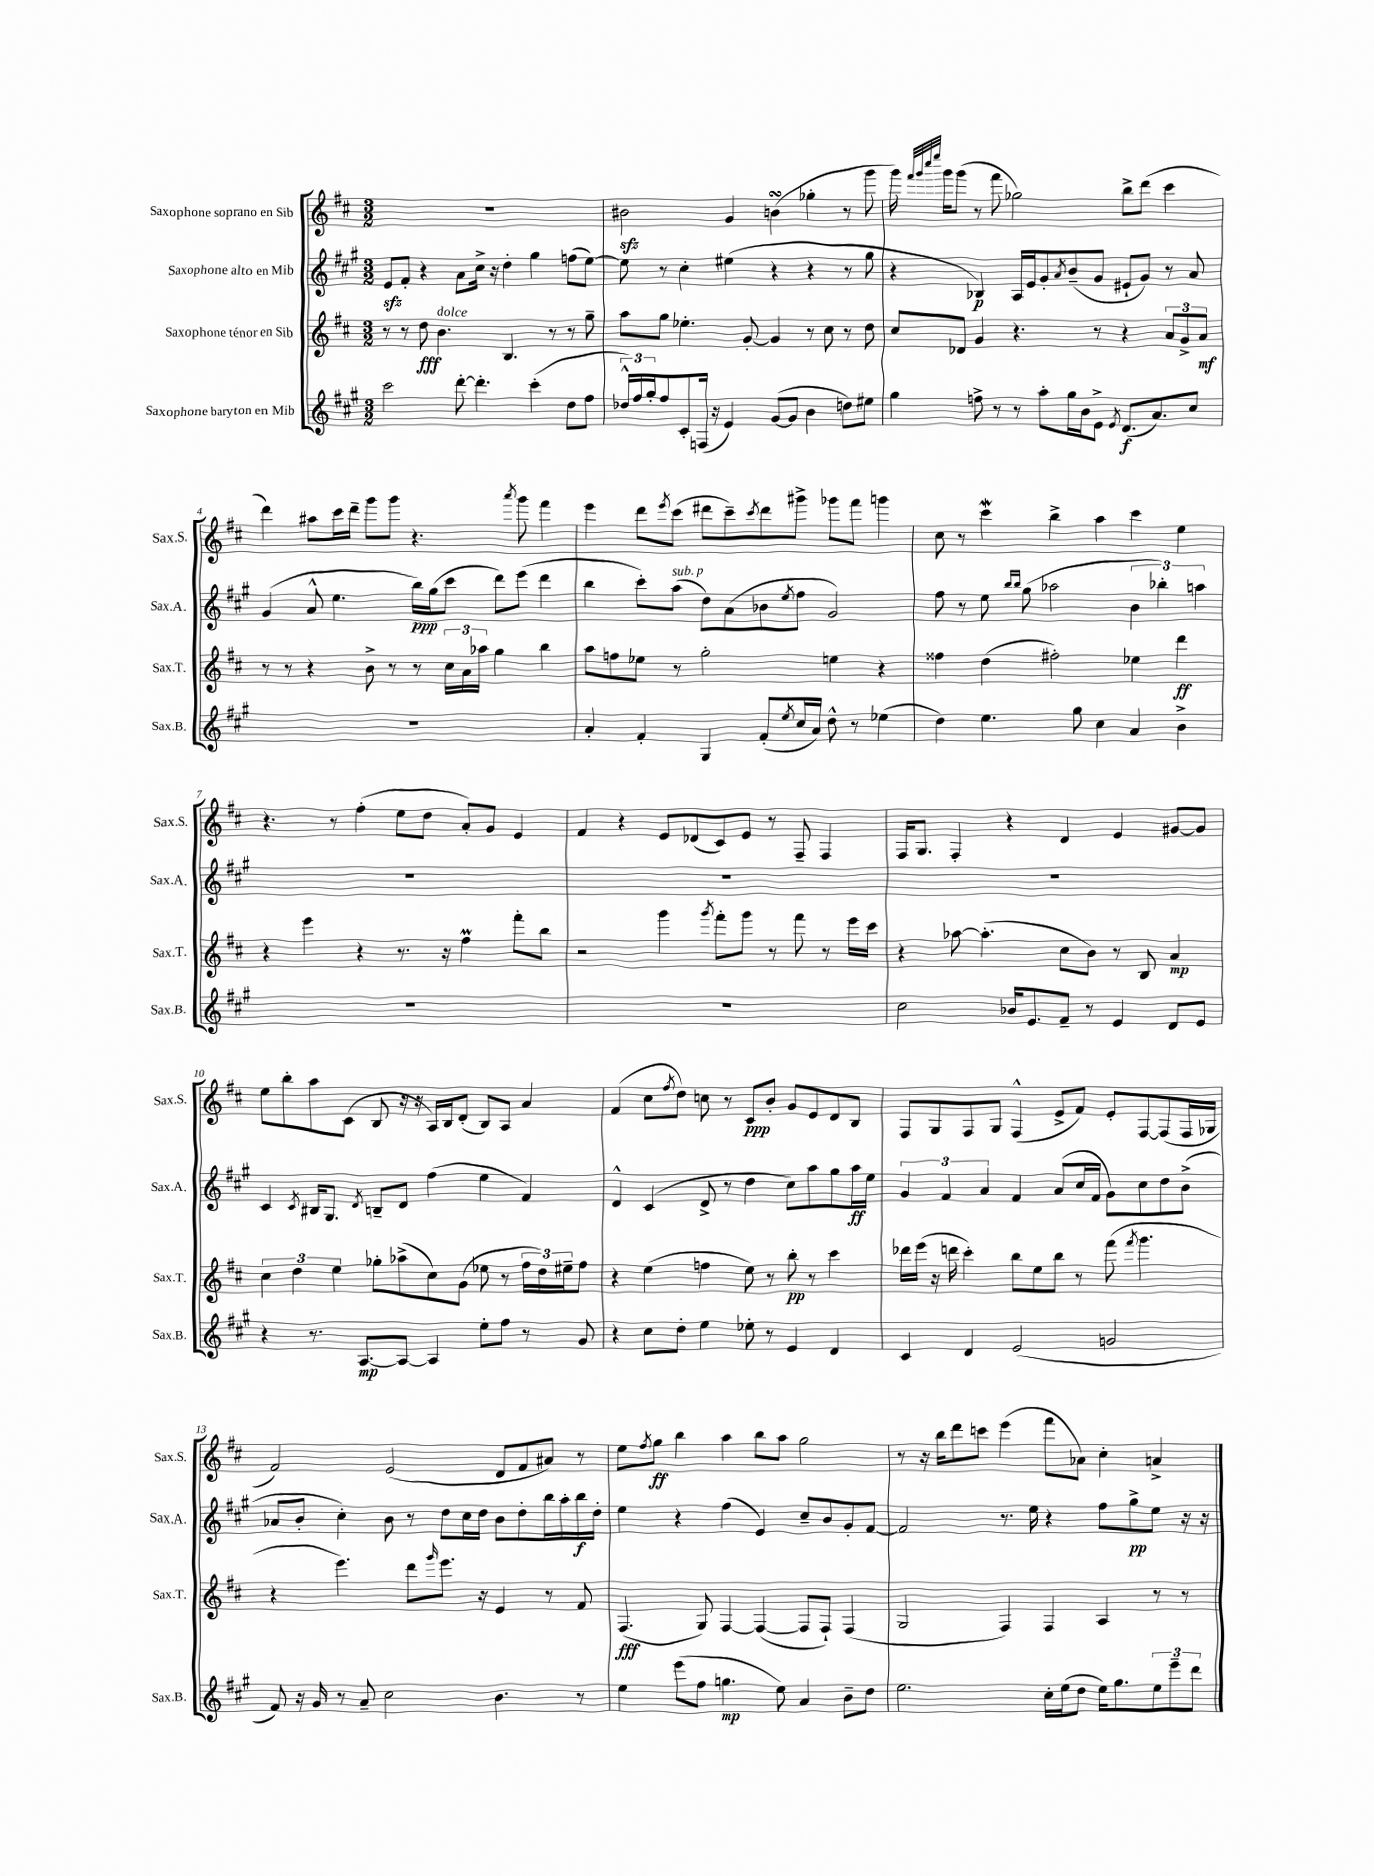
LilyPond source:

<<
\new StaffGroup <<
\new Staff = "s0" \with { instrumentName = "Saxophone soprano en Sib" shortInstrumentName = "Sax.S." } {
    \clef treble \key d \major \numericTimeSignature \time 3/2
    R1. |
    bis'2\sfz g'4 b'4\turn( ges''4-. r8 g'''8 |
    g'''16) \grace { fis'''32 g'''32 cis''''32 e''''32 } g'''16 g'''8( r8 fis'''8 ges''2) b''8-> d'''8( cis'''4 |
    d'''4) ais''8 cis'''16 d'''16-- g'''8 g'''8 r4. \acciaccatura { a'''8 } g'''8 fis'''4 |
    e'''4 d'''8 \acciaccatura { e'''8 } cis'''8( dis'''8 cis'''8--) \acciaccatura { cis'''8 } dis'''8 gis'''8-> ges'''8 fis'''8 g'''4 |
    cis''8 r8 cis'''4\mordent b''4-> a''4 cis'''4 e''4 |
    r4. r8 fis''4-.( e''8 d''8 a'8-.) g'8 e'4 |
    fis'4 r4 e'8 des'8( cis'8) e'8 r8 fis8-- fis4 |
    fis16 g8. fis4-. r4 d'4 e'4 gis'8~ gis'8 |
    e''8 b''8-. a''8 cis'8( b8 r16 r16 a16) b16 d'8-.( b8) a8 a'4 |
    fis'4( cis''8 \acciaccatura { fis''8 } d''8) c''8 r8 cis'8\ppp b'8-. g'8 e'8 d'8 b8 |
    fis8 g8 fis8 g8 fis4-^( e'8-> fis'8) e'8-. fis8~ fis8( fis16 ges16 |
    fis'2) e'2( d'8 fis'8 ais'8) r8 |
    e''8 \acciaccatura { fis''8 } g''8\ff b''4 a''4 b''8 a''8 g''2 |
    r8 r16 b''16 d'''8 c'''8 e'''4( fis'''8 aes'8) cis''4-. a'4-> \bar "|." |
}
\new Staff = "s1" \with { instrumentName = "Saxophone alto en Mib" shortInstrumentName = "Sax.A." } {
    \clef treble \key a \major \numericTimeSignature \time 3/2
    e'8\sfz fis'8-. r4 a'8 cis''16-> r16 d''4-. gis''4 f''8( e''8~) |
    e''8 r8 cis''4-. eis''4( r4 r4 r8 gis''8 |
    r4 bes4\p) a16 e'16 gis'8-. \acciaccatura { a'8 } b'8--( gis'8 eis'8-! gis'8) r8 a'8 |
    gis'4( a'8-^ e''4. b''16\ppp) gis''16( cis'''8 d'''8) e'''8( d'''4 |
    b''4 cis'''8-.) a''8^\markup { \italic "sub. p" }( d''8) a'8( bes'8 \acciaccatura { e''8 } fis''8 gis'2) |
    fis''8 r8 e''8 \grace { b''16 b''16 } gis''8( aes''2 \tuplet 3/2 { b'4 bes''4-.) a''4 } |
    R1. |
    R1. |
    R1. |
    cis'4 \acciaccatura { cis'8 } bis16 gis8. \acciaccatura { d'8 } b8-- d'8 fis''4( e''4 fis'4) |
    d'4-^ cis'4( d'8-> r8 d''4 cis''8) a''8 gis''8 a''16\ff e''16 |
    \tuplet 3/2 { gis'4 fis'4 a'4 } fis'4 a'8( cis''16 fis'16 gis'8) cis''8 d''8 b'8->( |
    aes'8 b'8-. cis''4-.) b'8 r8 d''8 cis''16 d''16 b'8 d''8-. b''16 a''16-. b''16\f d''16-. |
    e''4 r4 fis''4( e'4) cis''8-- b'8 gis'8-. fis'8~ |
    fis'2 r8. e''16 r4 fis''8 gis''8->\pp e''8 r16 r16 \bar "|." |
}
\new Staff = "s2" \with { instrumentName = "Saxophone ténor en Sib" shortInstrumentName = "Sax.T." } {
    \clef treble \key d \major \numericTimeSignature \time 3/2
    r8 r8 d''8\fff b'4.^\markup { \italic "dolce" } b4. r8 r8 g''8-- |
    a''8 g''8 ees''4.-. g'8~-. g'4 r8 cis''8 r8 d''8 |
    cis''8 des'8 g'4 r4. r8 r4 \tuplet 3/2 { a'8 g'8-> a'8\mf } |
    r8 r8 r4 b'8-> r8 r8 \tuplet 3/2 { cis''16 a'16 aes''16 } g''4 b''4 |
    a''8 f''8 ees''8 r8 g''2-. e''4 r4 |
    fisis''4 d''4( fis''2-.) ees''4 d'''4\ff |
    r4 e'''4 r4 r8. r16 fis''4\prall fis'''8-. b''8 |
    r2 g'''4 \acciaccatura { g'''8 } fis'''8-. g'''8 r8 fis'''8 r8 e'''16 cis'''16 |
    r4 aes''8~ aes''4.-.( cis''8 b'8) r8 b8 a'4\mp |
    \tuplet 3/2 { cis''4 d''4 e''4 } ges''8-. aes''8->( cis''8) g'8( ees''8 r8 \tuplet 3/2 { fis''16 d''16) eis''16-- } fis''8 |
    r4 e''4( f''4 e''8) r8 b''8-.\pp r8 cis'''4 |
    des'''16 e'''16( r16 d'''16 cis'''4-.) b''8 e''8 b''8 r8 fis'''8( \acciaccatura { fis'''8 } g'''4. |
    r4 e'''4.) d'''8 \grace { g'''16 } e'''8. r16 e'4 r8 fis'8 |
    fis4.\fff( g8) fis4~ fis4~( fis8 fis8-!) fis4( |
    g2 fis4) fis4 a4 r8 r8 \bar "|." |
}
\new Staff = "s3" \with { instrumentName = "Saxophone baryton en Mib" shortInstrumentName = "Sax.B." } {
    \clef treble \key a \major \numericTimeSignature \time 3/2
    cis'''2 d'''8~-. d'''4.-. cis'''4-.( d''8 fis''8 |
    \tuplet 3/2 { des''16-^) fis''16 gis''16-. } fis''8 cis'8-. f16( r16 e'4) gis'8~( gis'8 b'4 d''8) eis''8 |
    gis''4 f''8-> r8 r8 a''8-. gis''16 b'16 e'8-> \acciaccatura { e'8 } d'8.\f( a'8.) cis''8 |
    R1. |
    a'4-. fis'4-. gis4 fis'8-.( \acciaccatura { e''8 } cis''16 a'16) d''8-^ r8 ees''4( |
    d''4) e''4. gis''8 cis''4 a'4 b'4-> |
    R1. |
    R1. |
    cis''2 bes'16 e'8. fis'8-- r8 e'4 d'8 e'8 |
    r4 r8. a8.~\mp a8~ a4 e''8-. fis''8 r8 gis'8 |
    r4 cis''8 d''8-. e''4 ees''8-. r8 e'4 d'4 |
    cis'4 d'4 e'2( g'2 |
    fis'8) r16 gis'16 r8 a'8-- cis''2 b'4. r8 |
    e''4 e'''8( fis''8 g''4.\mp e''8) a'4 b'8-- d''8 |
    e''2. cis''16-. e''16( d''8 e''16) gis''8. \tuplet 3/2 { e''8 e'''8-- d'''8 } \bar "|." |
}
>>
>>
